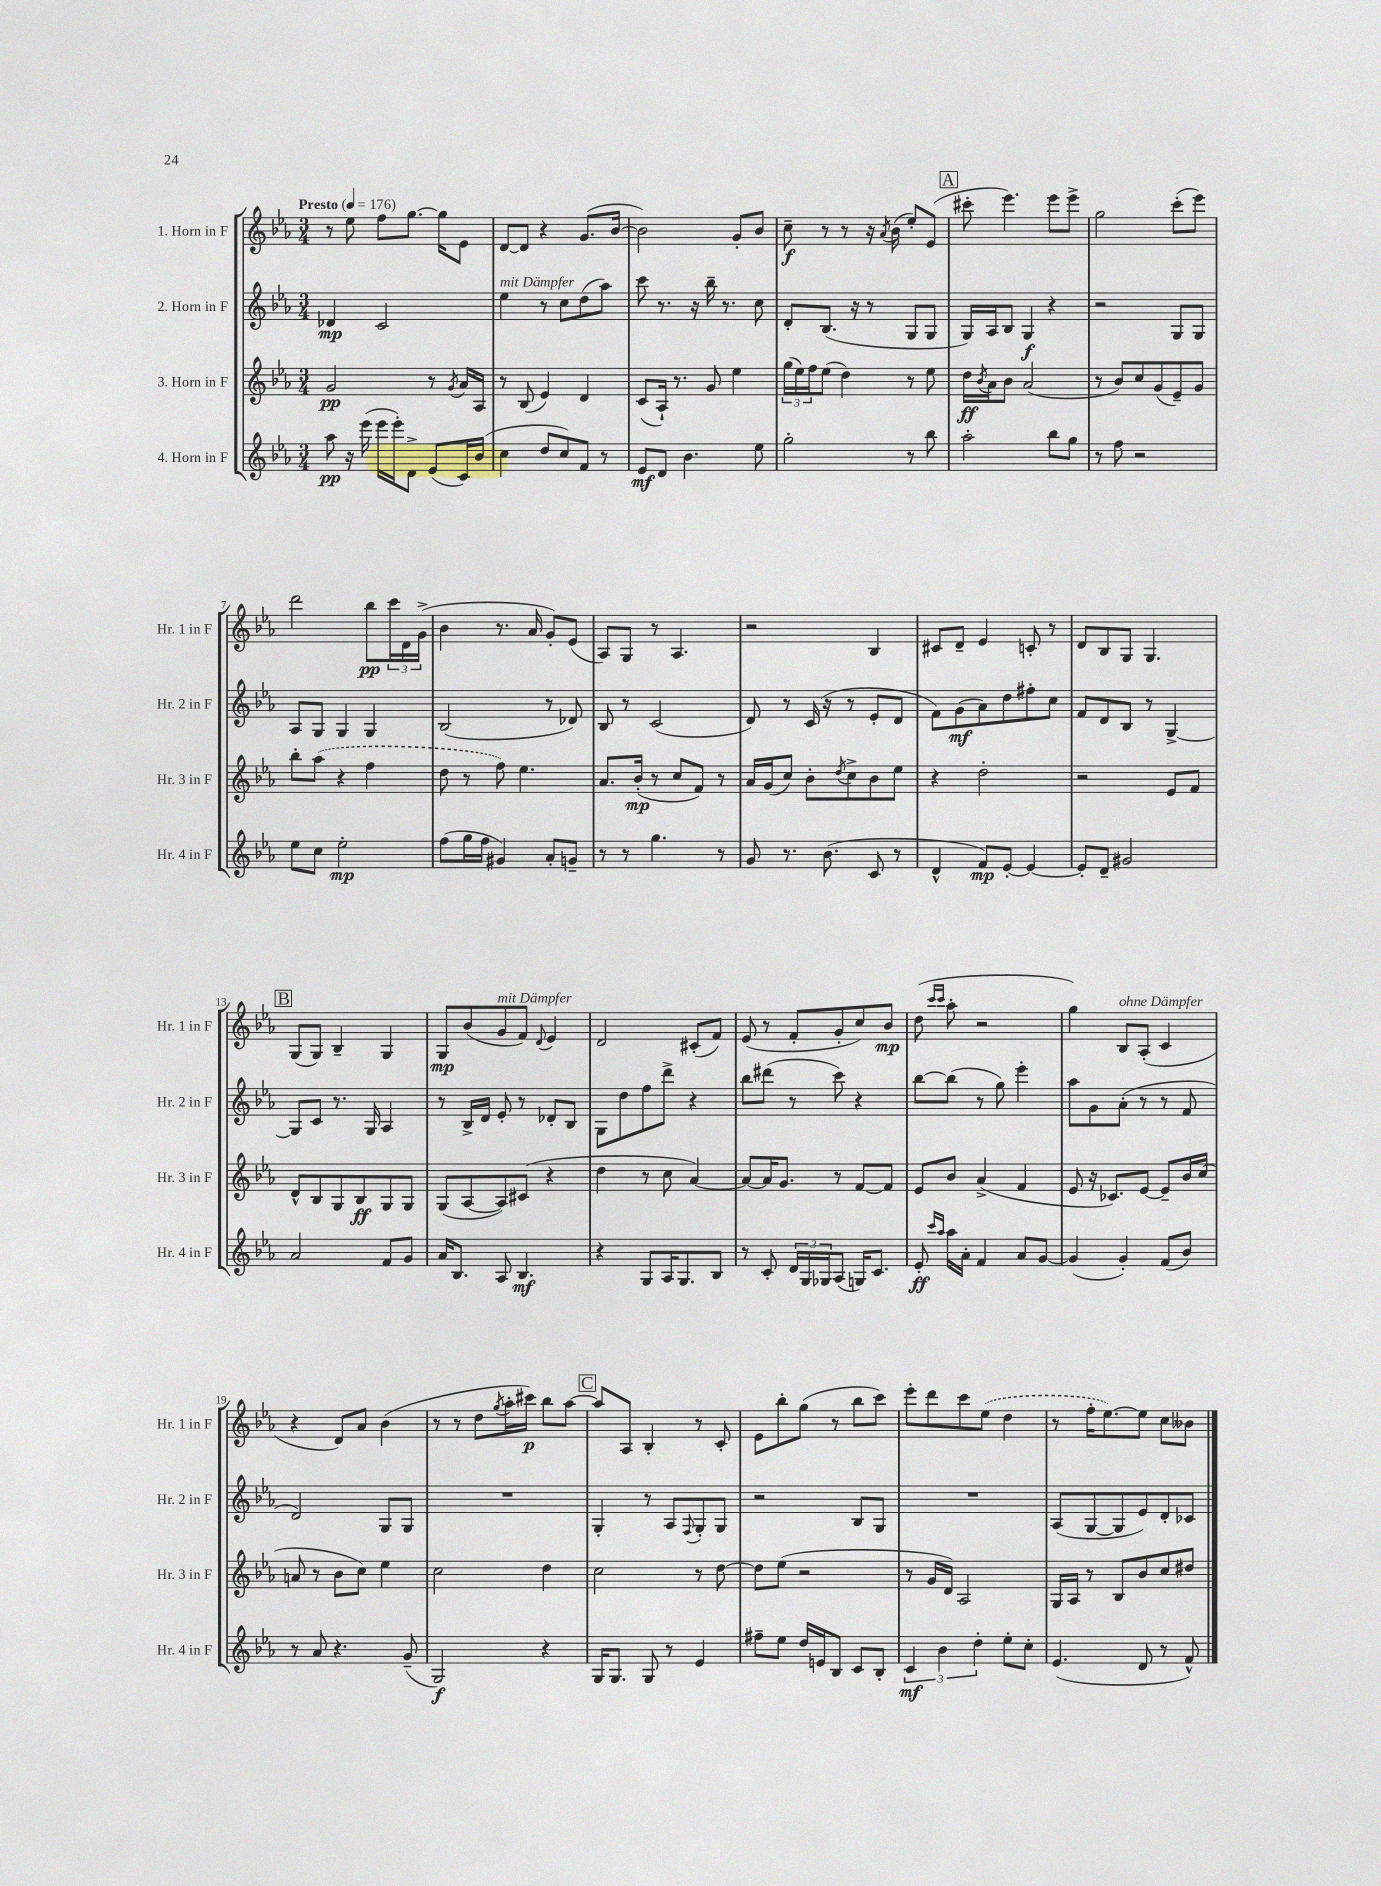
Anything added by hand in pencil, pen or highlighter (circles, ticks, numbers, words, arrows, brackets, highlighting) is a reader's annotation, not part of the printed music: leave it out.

**kern	**kern	**kern	**kern
*staff4	*staff3	*staff2	*staff1
*clefG2	*clefG2	*clefG2	*clefG2
*k[b-e-a-]	*k[b-e-a-]	*k[b-e-a-]	*k[b-e-a-]
*M3/4	*M3/4	*M3/4	*M3/4
*MM176	*MM176	*MM176	*MM176
8aa-	2g	4d-	8r
16r	.	.	8ee-
(16eee-	.	.	.
16eee-	.	2c	8ff
16eee-')	.	.	.
8d^	.	.	[8.gg
(8e-	8r	.	.
.	.	.	16gg]
.	8qg	.	.
16c)	16a-	.	8e-
(16b-	16A-	.	.
=	=	=	=
4cc	8r	4ee-	[8d
.	(8B-	.	8d]
8dd	4e-)	8r	4r
8cc)	.	8cc	.
8f	4d	(8dd	(8.g
8r	.	8aa-)	.
.	.	.	[16b-
=	=	=	=
8e-	(8c	8ccc	2b-])
8d	16A-`)	8.r	.
.	8.r	.	.
4.b-	.	.	.
.	.	16r	.
.	8g	16bb-~	.
.	.	8.r	.
.	4ee-	.	8g'
8ee-	.	8cc	8b-
=	=	=	=
2gg'	(24gg	8d'	8cc~
.	24ee-)	.	.
.	24ff	.	.
.	(8ee-	(8.B-	8r
.	4dd)	.	8r
.	.	16r	.
.	.	8r	16r
.	.	.	8qa-
.	.	.	(16b-
8r	8r	8G	8ee-')
8bb-	8ee-	8G	(8e-
=	=	=	=
2aa-'	16dd	16G)	8ccc#'
.	8qb-	.	.
.	16a-	16A-	.
.	8b-	8B-	4.eee-)
.	(2a-	4G	.
8bb-	.	4r	8eee-
8gg	.	.	8eee-^
=	=	=	=
8r	8r	2r	2gg
8ff	8b-)	.	.
2r	8cc	.	.
.	(8g	.	.
.	8e-~)	8G	(8ccc'
.	8g	8G	8eee-)
=	=	=	=
8ee-	8bb-'	8A-	2ddd
8cc	(8aa-	8G	.
2ee-'	4r	4G	.
.	4ff	4G	8bb-
.	.	.	24ccc
.	.	.	24d
.	.	.	(24g^
=	=	=	=
(8ff	8dd	(2B-	4b-
16gg	8r	.	.
16ff	.	.	.
4g#)	8ff)	.	8.r
.	4.ee-	.	.
.	.	.	16a-
8a-'	.	8r	8g')
8g~	.	8d-)	(8e-
=	=	=	=
8r	8.a-	8B-	8A-)
8r	.	8r	8G
.	(16b-'	.	.
4.gg	8r	(2c	8r
.	8cc	.	4.A-
.	8f)	.	.
8r	8r	.	.
=	=	=	=
8g	16a-	8d)	2r
.	(16g	.	.
8.r	8cc)	8r	.
.	8b-'	(16c	.
(8.b-	.	16r	.
.	8qdd	.	.
.	8cc^	8r	.
8c	8b-	8e-'	4B-
8r	8ee-	8d	.
=	=	=	=
4d^^	4r	8f)	8c#
.	.	(8g	8d~
8f)	2dd'	8a-)	4e-
[8e-'	.	8dd	.
4e-_	.	8ff#'	8c'
.	.	8cc	8r
=	=	=	=
8e-']	2r	8f	8d
8d~	.	8d	8B-
2g#	.	8B-	8G
.	.	8r	4.G
.	8e-	[4G^	.
.	8f	.	.
=	=	=	=
2a-	8d^^	8G]	(8G
.	8B-	8c	8G)
.	8G	8.r	4B-~
.	8B-	.	.
.	.	16G	.
8f	8G	4A-	4G
8g	8G	.	.
=	=	=	=
16a-	(8G	8r	8G
8.B-	.	.	.
.	[8A-	16B-^	(8b-
.	.	16d	.
8A-	8A-])	8e-'	8g
4.B-	(8c#	8r	8f)
.	.	.	8qqd
.	4r	8d-'	4e-
.	.	8B-	.
=	=	=	=
4r	4dd	8G	2d
.	.	8dd	.
8G	8r	8ff	.
16A-	8cc	8ddd^	.
8.G	.	.	.
.	[4a-)	4r	(8c#'
8B-	.	.	8f)
=	=	=	=
8r	8a-_	8bb-	(8e-
8c'	16a-]	(8ddd#	8r
.	8.g	.	.
24d	.	8r	8f'
24G	.	.	.
24G-	.	.	.
(8A-	8r	8ccc)	8g'
16G)	[8f	4r	8cc)
8.c	.	.	.
.	8f]	.	8b-
=	=	=	=
8e-'	8e-	[8bb-	(8dd
16qqccc	.	.	16qqccc
16qqaa-	.	.	16qqccc
16aa-	8b-	(8bb-]	8aa-'
16a-'	.	.	.
4f	(4a-^	8r	2r
.	.	8gg)	.
8a-	4f	4eee-'	.
[8g	.	.	.
=	=	=	=
(4g]	8e-	8aa-	4gg)
.	16r	8g	.
.	8.c-)	.	.
4g')	.	(8a-'	8B-
.	[8e-	8r	(8A-'
(8f	8e-~]	8r	4c
8b-)	16b-	8f	.
.	(16cc	.	.
=	=	=	=
8r	8a	2d)	4r
8a-	8r	.	.
4.r	8b-	.	8d)
.	8cc)	.	8a-
.	4ee-	8G	(4b-
(8g~	.	8G	.
=	=	=	=
2G)	2cc	2.r	8r
.	.	.	8r
.	.	.	8dd
.	.	.	8qgg
.	.	.	16aa-'
.	.	.	16ccc#)
4r	4dd	.	8bb-
.	.	.	[8aa-
=	=	=	=
16G	2cc	4G'	8aa-]
8.G	.	.	.
.	.	.	8A-
8G	.	8r	4B-'
8r	.	8A-	.
.	.	8qqF	.
4e-	8r	8G'	8r
.	[8dd	8G	8c'
=	=	=	=
8ff#~	8dd]	2r	8e-
8ee-	(8ee-	.	8bb-'
16dd	2r	.	(8gg
16e	.	.	.
8B-	.	.	8r
8c	.	8B-	8bb-
8B-'	.	8G	8ccc)
=	=	=	=
6c	8r	2.r	8eee-'
.	16g	.	8ddd
6b-	.	.	.
.	16d)	.	.
.	2A-	.	8ccc
6dd'	.	.	.
.	.	.	(8ee-
8ee-'	.	.	4dd
8cc'	.	.	.
=	=	=	=
(4.e-	16G	(8A-	8r
.	16A-	.	.
.	8r	[8G	16ff'
.	.	.	[8.ee-)
.	8B-	8G]	.
8d	8b-	8e-)	8ee-]
8r	8cc	8d'	8cc
8f^^)	8dd#	8c-	8b--
==	==	==	==
*-	*-	*-	*-
